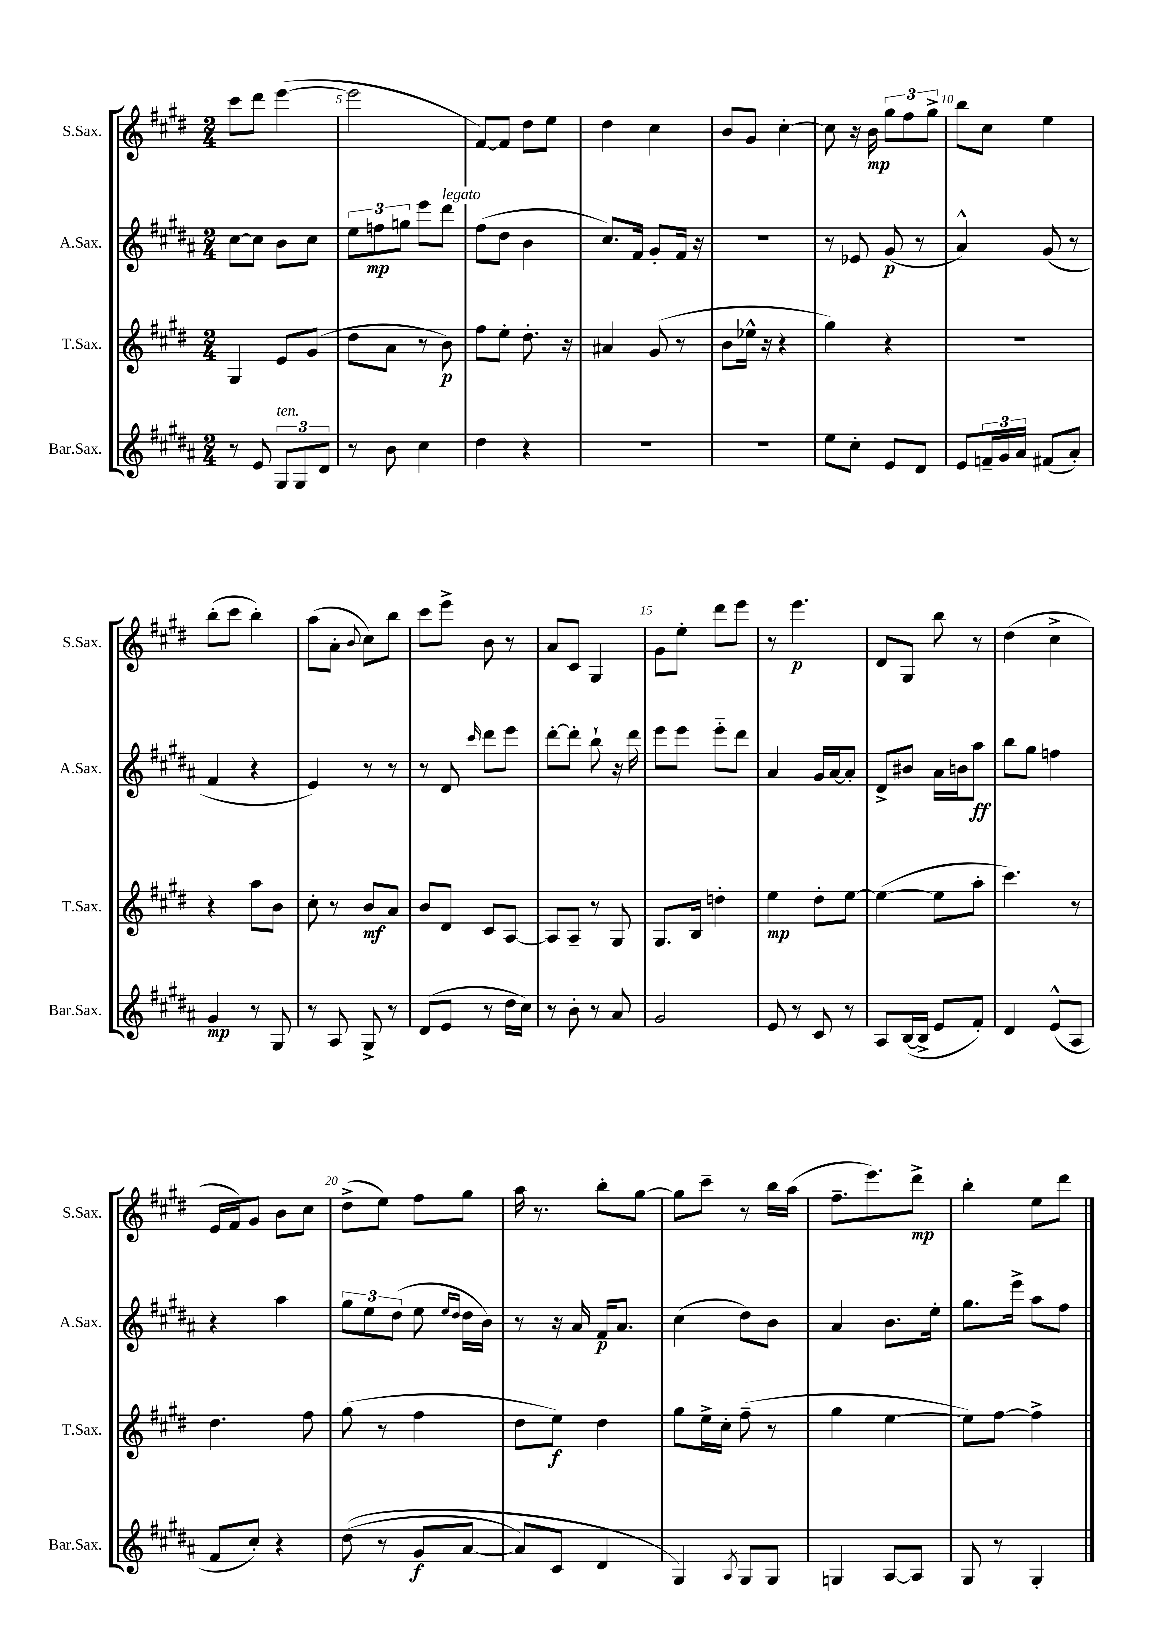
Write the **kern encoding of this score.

**kern	**dynam	**kern	**dynam	**kern	**dynam	**kern	**dynam
*part4	*part4	*part3	*part3	*part2	*part2	*part1	*part1
*staff4	*staff4	*staff3	*staff3	*staff2	*staff2	*staff1	*staff1
*I"Bar.Sax.	*	*I"T.Sax.	*	*I"A.Sax.	*	*I"S.Sax.	*
*I'Bar.Sax.	*	*I'T.Sax.	*	*I'A.Sax.	*	*I'S.Sax.	*
*clefG2	*	*clefG2	*	*clefG2	*	*clefG2	*
*k[f#c#g#d#a#]	*	*k[f#c#g#d#]	*	*k[f#c#g#d#a#]	*	*k[f#c#g#d#]	*
*M2/4	*	*M2/4	*	*M2/4	*	*M2/4	*
=4	=4	=4	=4	=4	=4	=4	=4
8r	.	4G#/	.	[8cc#\L	.	8ccc#\L	.
8e/	.	.	.	8cc#\J]	.	8ddd#\J	.
!LO:TX:a:i:t=ten.	!	!	!	!	!	!	!
12G#/L	.	8e/L	.	8b\L	.	([4eee\	.
12G#/	.	.	.	.	.	.	.
.	.	(8g#/J	.	8cc#\J	.	.	.
12d#/J	.	.	.	.	.	.	.
=5	=5	=5	=5	=5	=5	=5	=5
8r	.	8dd#\L	.	12ee\L	.	2eee\]	.
.	.	.	.	12ffn\	mp	.	.
8b\	.	8a\J	.	.	.	.	.
.	.	.	.	12ggn\J	.	.	.
4cc#\	.	8r	.	8eee\L	.	.	.
!	!	!	!	!LO:TX:a:i:t=legato	!	!	!
.	.	8b\)	p	8ddd#\J	.	.	.
=6	=6	=6	=6	=6	=6	=6	=6
4dd#\	.	8ff#\L	.	(8ff#\L	.	[8f#/L)	.
.	.	8ee'\J	.	8dd#\J	.	8f#/J]	.
4r	.	8.dd#'\	.	4b\	.	8dd#\L	.
.	.	.	.	.	.	8ee\J	.
.	.	16r	.	.	.	.	.
=7	=7	=7	=7	=7	=7	=7	=7
2r	.	4a#X/	.	8.cc#/L)	.	4dd#\	.
.	.	.	.	16f#/Jk	.	.	.
.	.	(8g#/	.	8g#'/L	.	4cc#\	.
.	.	8r	.	16f#/Jk	.	.	.
.	.	.	.	16r	.	.	.
=8	=8	=8	=8	=8	=8	=8	=8
2r	.	8b\L	.	2r	.	8b/L	.
.	.	16ee-X^^\Jk	.	.	.	8g#/J	.
.	.	16r	.	.	.	.	.
.	.	4r	.	.	.	[4cc#'\	.
=9	=9	=9	=9	=9	=9	=9	=9
8ee\L	.	4gg#\)	.	8r	.	8cc#\]	.
8cc#'\J	.	.	.	8e-X/	.	16r	.
.	.	.	.	.	.	16b\	mp
8e/L	.	4r	.	(8g#/	p	12gg#\L	.
.	.	.	.	.	.	12ff#\	.
8d#/J	.	.	.	8r	.	.	.
.	.	.	.	.	.	12gg#^\J	.
=10	=10	=10	=10	=10	=10	=10	=10
8e/L	.	2r	.	4a#^^/)	.	8bb\L	.
24fn~/L	.	.	.	.	.	8cc#\J	.
24g#/	.	.	.	.	.	.	.
24a#/JJ	.	.	.	.	.	.	.
(8f#X/L	.	.	.	(8g#/	.	4ee\	.
8a#'/J)	.	.	.	8r	.	.	.
!!LO:LB:g=z
=11	=11	=11	=11	=11	=11	=11	=11
4g#/	mp	4r	.	4f#/	.	(8bb'\L	.
.	.	.	.	.	.	8ccc#\J	.
8r	.	8aa\L	.	4r	.	4bb'\)	.
8G#/	.	8b\J	.	.	.	.	.
=12	=12	=12	=12	=12	=12	=12	=12
8r	.	8cc#'\	.	4e/)	.	(8aa\L	.
8A#/	.	8r	.	.	.	8a'\J	.
.	.	.	.	.	.	8qqb/	.
8G#^/	.	8b/L	mf	8r	.	8cc#\L)	.
8r	.	8a/J	.	8r	.	8bb\J	.
=13	=13	=13	=13	=13	=13	=13	=13
(8d#/L	.	8b/L	.	8r	.	8ccc#\L	.
8e/J	.	8d#/J	.	8d#/	.	8eee^\J	.
.	.	.	.	16qqccc#/	.	.	.
8r	.	8c#/L	.	8ddd#\L	.	8b\	.
16dd#\LL	.	[8A/J	.	8eee\J	.	8r	.
16cc#\JJ)	.	.	.	.	.	.	.
=14	=14	=14	=14	=14	=14	=14	=14
8r	.	8A/L]	.	[8ddd#'\L	.	8a/L	.
8b'\	.	8A~/J	.	8ddd#'\J]	.	8c#/J	.
8r	.	8r	.	8bb`\	.	4G#/	.
8a#/	.	8G#/	.	16r	.	.	.
.	.	.	.	16ddd#\	.	.	.
=15	=15	=15	=15	=15	=15	=15	=15
2g#/	.	8.G#/L	.	8eee\L	.	8g#\L	.
.	.	.	.	8eee\J	.	8ee'\J	.
.	.	16B/Jk	.	.	.	.	.
.	.	4ddn'\	.	8eee\L	.	8ddd#\L	.
.	.	.	.	8ddd#\J	.	8eee\J	.
=16	=16	=16	=16	=16	=16	=16	=16
8e/	.	4ee\	mp	4a#/	.	8r	.
8r	.	.	.	.	.	4.eee\	p
8c#/	.	8dd#'\L	.	16g#/LL	.	.	.
.	.	.	.	[16a#/J	.	.	.
8r	.	[8ee\J	.	8a#'/J]	.	.	.
=17	=17	=17	=17	=17	=17	=17	=17
8A#/L	.	(4ee\_	.	8d#^/L	.	8d#/L	.
([16B/L	.	.	.	8b#X/J	.	8G#/J	.
16B^/JJ]	.	.	.	.	.	.	.
8e/L	.	8ee\L]	.	16a#\LL	.	8bb\	.
.	.	.	.	16bn\J	.	.	.
8f#'/J)	.	8aa'\J	.	8aa#\J	ff	8r	.
=18	=18	=18	=18	=18	=18	=18	=18
4d#/	.	4.ccc#\)	.	8bb\L	.	(4dd#\	.
.	.	.	.	8gg#\J	.	.	.
(8e^^/L	.	.	.	4ffn\	.	4cc#^\	.
8A#/J	.	8r	.	.	.	.	.
!!LO:LB:g=z
=19	=19	=19	=19	=19	=19	=19	=19
8f#/L	.	4.dd#\	.	4r	.	16e/LL	.
.	.	.	.	.	.	16f#/J)	.
8cc#'/J)	.	.	.	.	.	8g#/J	.
4r	.	.	.	4aa#\	.	8b\L	.
.	.	8ff#\	.	.	.	8cc#\J	.
=20	=20	=20	=20	=20	=20	=20	=20
((8dd#\	.	(8gg#\	.	12gg#\L	.	(8dd#^\L	.
.	.	.	.	12ee\	.	.	.
8r	.	8r	.	.	.	8ee\J)	.
.	.	.	.	(12dd#\J	.	.	.
8g#/L	f	4ff#\	.	8ee\	.	8ff#\L	.
.	.	.	.	16qqee/LL	.	.	.
.	.	.	.	16qqdd#/JJ	.	.	.
[8a#/J	.	.	.	16dd#\LL	.	8gg#\J	.
.	.	.	.	16b\JJ)	.	.	.
=21	=21	=21	=21	=21	=21	=21	=21
8a#/L])	.	8dd#\L	.	8r	.	16aa\	.
.	.	.	.	.	.	8.r	.
8c#/J	.	8ee\J)	f	16r	.	.	.
.	.	.	.	16a#/	.	.	.
4d#/	.	4dd#\	.	16f#/KL	p	8bb'\L	.
.	.	.	.	8.a#/J	.	.	.
.	.	.	.	.	.	[8gg#\J	.
=22	=22	=22	=22	=22	=22	=22	=22
4G#/)	.	8gg#\L	.	(4cc#\	.	8gg#\L]	.
.	.	16ee^\L	.	.	.	8ccc#~\J	.
.	.	16cc#'\JJ	.	.	.	.	.
8qA#/	.	.	.	.	.	.	.
8G#/L	.	(8ff#~\	.	8dd#\L)	.	8r	.
8G#/J	.	8r	.	8b\J	.	16bb\LL	.
.	.	.	.	.	.	(16aa\JJ	.
=23	=23	=23	=23	=23	=23	=23	=23
4Gn/	.	4gg#\	.	4a#/	.	8.ff#~\L	.
.	.	.	.	.	.	8.eee\)	.
[8A#/L	.	[4ee\	.	8.b\L	.	.	.
8A#/J]	.	.	.	.	.	8ddd#^\J	mp
.	.	.	.	16ee'\Jk	.	.	.
=24	=24	=24	=24	=24	=24	=24	=24
8G#/	.	8ee\L])	.	8.gg#\L	.	4bb'\	.
8r	.	[8ff#\J	.	.	.	.	.
.	.	.	.	16eee^\Jk	.	.	.
4G#'/	.	4ff#^\]	.	8aa#\L	.	8ee\L	.
.	.	.	.	8ff#\J	.	8ddd#\J	.
==	==	==	==	==	==	==	==
*-	*-	*-	*-	*-	*-	*-	*-
